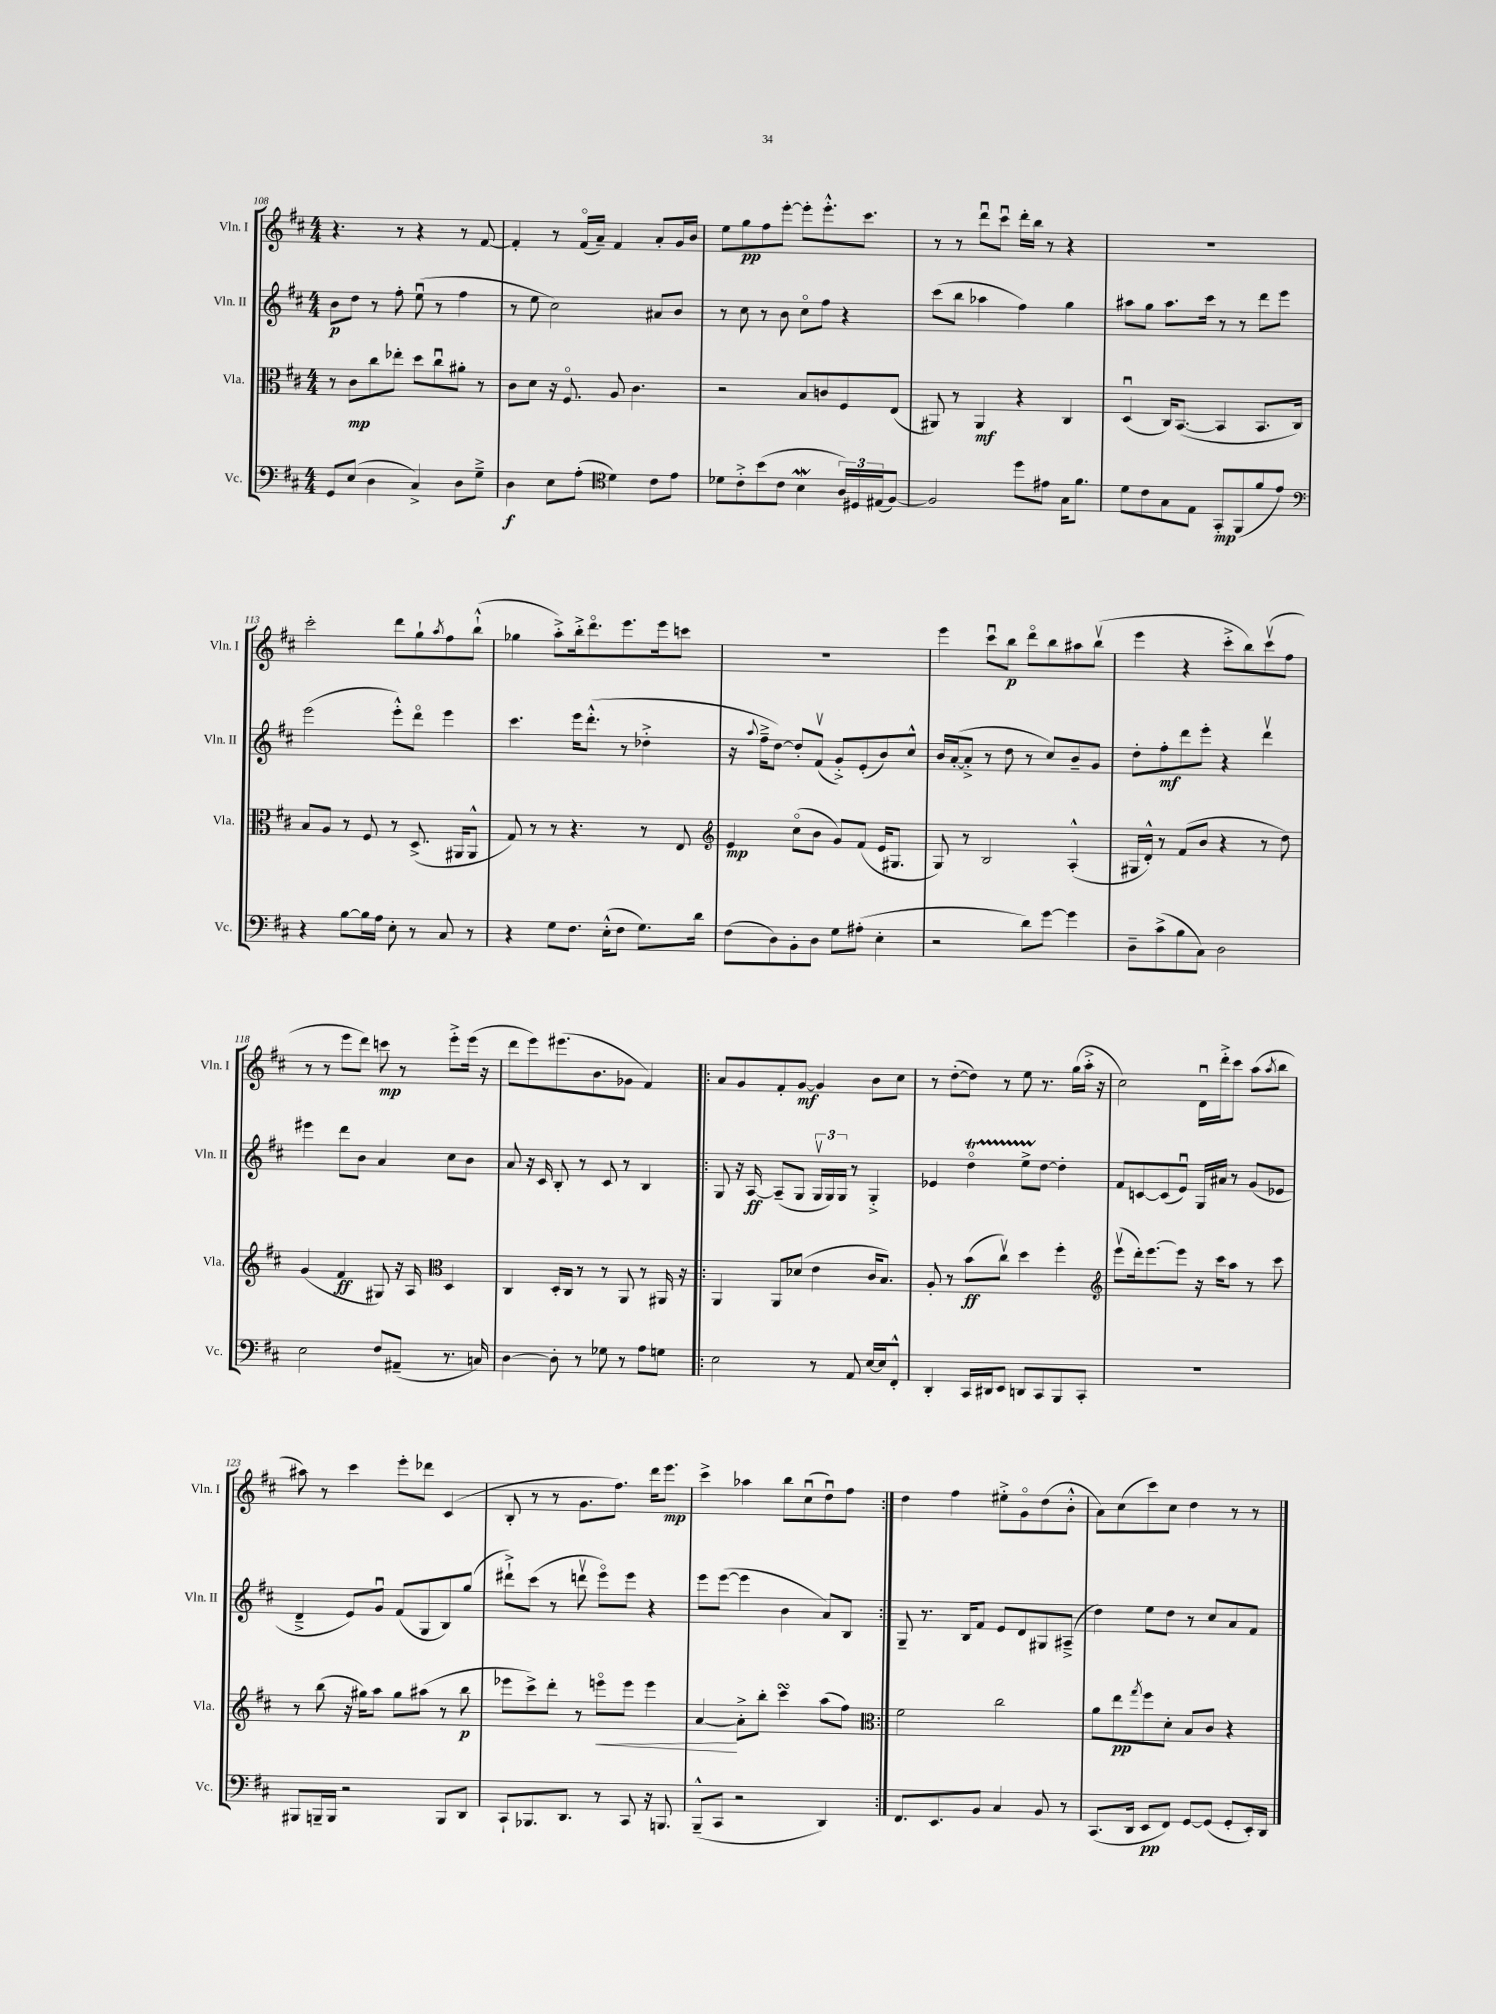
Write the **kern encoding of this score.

**kern	**dynam	**kern	**dynam	**kern	**dynam	**kern	**dynam
*part4	*part4	*part3	*part3	*part2	*part2	*part1	*part1
*staff4	*staff4	*staff3	*staff3	*staff2	*staff2	*staff1	*staff1
*I"Vc.	*	*I"Vla.	*	*I"Vln. II	*	*I"Vln. I	*
*I'Vc.	*	*I'Vla.	*	*I'Vln. II	*	*I'Vln. I	*
*clefF4	*	*clefC3	*	*clefG2	*	*clefG2	*
*k[f#c#]	*	*k[f#c#]	*	*k[f#c#]	*	*k[f#c#]	*
*M4/4	*	*M4/4	*	*M4/4	*	*M4/4	*
=108	=108	=108	=108	=108	=108	=108	=108
8GG/L	.	8r	.	8b\L	p	4.r	.
(8E/J	.	8c#\L	mp	8dd\J	.	.	.
4D\	.	8cc#\	.	8r	.	.	.
.	.	8ee-X'\J	.	8ff#'\	.	8r	.
4C#^/)	.	8dd\L	.	(8eeu\	.	4r	.
.	.	8cc#u\	.	8r	.	.	.
8D\L	.	8a#X'\J	.	4ff#\	.	8r	.
8G~^\J	.	8r	.	.	.	[8f#/	.
=109	=109	=109	=109	=109	=109	=109	=109
4D\	f	8c#\L	.	8r	.	4f#'/]	.
.	.	8d\J	.	8ee\	.	.	.
8E\L	.	16r	.	2cc#\)	.	8r	.
.	.	8.F#/	.	.	.	.	.
(8A'\J	.	.	.	.	.	(16f#/LL	.
.	.	.	.	.	.	16a~/JJ)	.
*clefC4	*	*	*	*	*	*	*
4d\)	.	8A/	.	.	.	4f#/	.
.	.	4.c#\	.	.	.	.	.
8c#\L	.	.	.	8a#X/L	.	8a'/L	.
8e\J	.	.	.	8b/J	.	16g/L	.
.	.	.	.	.	.	16b/JJ	.
=110	=110	=110	=110	=110	=110	=110	=110
8d-X\L	.	2r	.	8r	.	8ee\L	.
8c#'^\	.	.	.	8cc#\	.	8gg\	pp
(8b\	.	.	.	8r	.	8ff#\	.
8c#\J	.	.	.	8b\	.	[8eee'\J	.
4BW\	.	8B/L	.	8cc#\L	.	8eee'\L]	.
.	.	8cn/	.	8ff#\J	.	8.eee'^^\	.
24A/LL)	.	8F#/	.	4r	.	.	.
24D#X/	.	.	.	.	.	.	.
.	.	.	.	.	.	8.ccc#\J	.
(24E#X/J	.	.	.	.	.	.	.
[8F#/J)	.	(8E/J	.	.	.	.	.
=111	=111	=111	=111	=111	=111	=111	=111
2F#/]	.	8AA#X/)	.	(8ccc#\L	.	8r	.
.	.	8r	.	8bb\J	.	8r	.
.	.	4AA#/	mf	4aa-X\	.	8dddu\L	.
.	.	.	.	.	.	8ccc#u\J	.
8dd\L	.	4r	.	4ff#\)	.	16ddd'\LL	.
.	.	.	.	.	.	16bb\JJ	.
8e#X\J	.	.	.	.	.	8r	.
16G\KL	.	4C#/	.	4gg\	.	4r	.
8.f#\J	.	.	.	.	.	.	.
=112	=112	=112	=112	=112	=112	=112	=112
8d\L	.	(4Du/	.	8aa#X\L	.	1r	.
8c#\	.	.	.	8gg\J	.	.	.
8G\	.	16C#/KL)	.	8.aa#\L	.	.	.
.	.	([8.BB/J	.	.	.	.	.
8E\J	.	.	.	.	.	.	.
.	.	.	.	16ccc#\Jk	.	.	.
8GG'/L	mp	4BB/]	.	8r	.	.	.
(8FF#/	.	.	.	8r	.	.	.
8f#/	.	8.BB/L	.	8ddd\L	.	.	.
8e/J)	.	.	.	8eee\J	.	.	.
.	.	16C#/Jk)	.	.	.	.	.
!!LO:LB:g=z
=113	=113	=113	=113	=113	=113	=113	=113
*clefF4	*	*	*	*	*	*	*
4r	.	8B/L	.	(2eee\	.	2ccc#'\	.
.	.	8A/J	.	.	.	.	.
[8B\L	.	8r	.	.	.	.	.
16B\L]	.	8F#/	.	.	.	.	.
16A\JJ	.	.	.	.	.	.	.
8E'\	.	8r	.	8eee'^^\L)	.	8ddd\L	.
8r	.	(8.D^/	.	8ddd\J	.	8gg`\	.
.	.	.	.	.	.	8qaa/	.
8C#/	.	.	.	4eee\	.	8ff#\	.
.	.	16AA#X/KL	.	.	.	.	.
8r	.	8AA#^^/J	.	.	.	(8bb`^^\J	.
=114	=114	=114	=114	=114	=114	=114	=114
4r	.	8G/)	.	4.ccc#\	.	4gg-X\	.
.	.	8r	.	.	.	.	.
8G\L	.	8r	.	.	.	8aa'^\L)	.
8.F#\J	.	4.r	.	16eee\KL	.	16bb'^\k	.
.	.	.	.	(8.ddd'^^\J	.	8.ddd\	.
(16E'^^\KL	.	.	.	.	.	.	.
8F#\J	.	.	.	8r	.	8.eee\	.
8.G\L)	.	8r	.	4dd-X'^\	.	.	.
.	.	.	.	.	.	16eee\k	.
.	.	8E/	.	.	.	8cccn\J	.
16d\Jk	.	.	.	.	.	.	.
=115	=115	=115	=115	=115	=115	=115	=115
*	*	*clefG2	*	*	*	*	*
(8F#\L	.	4e/	mp	16r	.	1r	.
.	.	.	.	8qqaa/	.	.	.
.	.	.	.	16ff#~^\KL	.	.	.
8D\)	.	.	.	[8dd\J)	.	.	.
8BB'\	.	(8cc#\L	.	8dd'/L]	.	.	.
8D\J	.	8b\J	.	(8f#v/J	.	.	.
8G\L	.	8g/L)	.	8g'^/L)	.	.	.
(8A#X'\J	.	(8f#/J	.	(8e'/	.	.	.
4E'\	.	16e/KL	.	8b/)	.	.	.
.	.	8.G#X/J	.	.	.	.	.
.	.	.	.	8cc#^^/J	.	.	.
=116	=116	=116	=116	=116	=116	=116	=116
2r	.	8G/)	.	16b/LL	.	4eee\	.
.	.	.	.	([16a'/J	.	.	.
.	.	8r	.	8a'^/J]	.	.	.
.	.	2B/	.	8r	.	8ccc#u\L	.
.	.	.	.	8dd\	.	8bb\J	p
8d\L)	.	.	.	8r	.	8ddd\L	.
[8g\J	.	.	.	8cc#/L)	.	8bb\	.
4g\]	.	(4A'^^/	.	8b~/	.	8aa#X\	.
.	.	.	.	8g/J	.	(8bbv\J	.
=117	=117	=117	=117	=117	=117	=117	=117
8D~\L	.	16G#X/LL	.	8dd'\L	.	4eee\	.
.	.	16d'^^/JJ)	.	.	.	.	.
(8c#^\	.	8r	.	8ff#'\	mf	.	.
8B\	.	(8f#/L	.	8ddd\	.	4r	.
8C#\J)	.	8b/J	.	8eee'\J	.	.	.
2D\	.	4r	.	4r	.	8ccc#'^\L	.
.	.	.	.	.	.	8bb\)	.
.	.	8r	.	4dddv\	.	(8ccc#v\	.
.	.	8dd\)	.	.	.	8ff#\J	.
!!LO:LB:g=z
=118	=118	=118	=118	=118	=118	=118	=118
2E\	.	(4g/	.	4eee#X\	.	8r	.
.	.	.	.	.	.	8r	.
.	.	4f#/	ff	8ddd\L	.	8eee\L	.
.	.	.	.	8b\J	.	8ddd\J)	.
8F#/L	.	8G#X/)	.	4a/	.	8cccn\	mp
(8AA#X~/J	.	16r	.	.	.	8r	.
.	.	16A/	.	.	.	.	.
*	*	*clefC3	*	*	*	*	*
8.r	.	4D/	.	8cc#\L	.	8eee'^\L	.
.	.	.	.	8b\J	.	(16eee\Jk	.
16Cn/)	.	.	.	.	.	16r	.
=119	=119	=119	=119	=119	=119	=119	=119
[4D\	.	4C#/	.	8a/	.	8ddd\L	.
.	.	.	.	16r	.	8eee\)	.
.	.	.	.	16c#/	.	.	.
8D'\]	.	16D'/LL	.	8B'/	.	(8.eee#X\	.
.	.	16C#/JJ	.	.	.	.	.
8r	.	8r	.	8r	.	.	.
.	.	.	.	.	.	8.b\	.
8G-X\	.	8r	.	8c#/	.	.	.
8r	.	8AA/	.	8r	.	8g-X\J	.
8A\L	.	8r	.	4B/	.	4f#/)	.
8Gn\J	.	16AA#X/	.	.	.	.	.
.	.	16r	.	.	.	.	.
=120!|:	=120!|:	=120!|:	=120!|:	=120!|:	=120!|:	=120!|:	=120!|:
2E\	.	4AA/	.	8G/	.	8a/L	.
.	.	.	.	16r	.	8g/	.
.	.	.	.	[16A/	ff	.	.
.	.	8AA/L	.	(8A~/L]	.	8f#'/	.
.	.	(8d-X/J	.	8G/J	.	[8g/J	mf
8r	.	4e\	.	24Gv/LL	.	4g/]	.
.	.	.	.	24G/)	.	.	.
.	.	.	.	24G/JJ	.	.	.
8AA/	.	.	.	8r	.	.	.
[16E/LL	.	16c#/KL	.	4G'^/	.	8b\L	.
16E/J]	.	8.B/J)	.	.	.	.	.
8FF#'^^/J	.	.	.	.	.	8cc#\J	.
=121	=121	=121	=121	=121	=121	=121	=121
4DD'/	.	8A'/	.	4e-X/	.	8r	.
.	.	8r	.	.	.	([8dd'\L	.
16CC#/LL	.	(8b\L	ff	4ddT\	.	8dd\J])	.
16DD#X/J	.	.	.	.	.	.	.
8EE/J	.	8cc#v\J)	.	.	.	8r	.
8DDn/L	.	4dd\	.	8eeTTT^\L	.	8ee\	.
8CC#/	.	.	.	[8dd\J	.	8.r	.
8BBB/	.	4ff#'\	.	4dd'\]	.	.	.
.	.	.	.	.	.	(16gg\LL	.
8CC#'/J	.	.	.	.	.	16aa'^\JJ	.
.	.	.	.	.	.	16r	.
=122	=122	=122	=122	=122	=122	=122	=122
*	*	*clefG2	*	*	*	*	*
1r	.	(8eeev\L	.	8f#/L	.	2cc#\)	.
.	.	16ddd'\k)	.	[8cn/	.	.	.
.	.	[8.eee\	.	.	.	.	.
.	.	.	.	(8c/]	.	.	.
.	.	8eee\J]	.	8eu/J)	.	.	.
.	.	16r	.	16G/LL	.	16du\LL	.
.	.	16ccc#\KL	.	16a#X/JJ	.	16ddd'^\J	.
.	.	8aa\J	.	8r	.	8ccc#\J	.
.	.	8r	.	(8g/L	.	(8aa\L	.
.	.	.	.	.	.	8qaa/	.
.	.	8ccc#\	.	8e-X/J	.	8bb\J	.
!!LO:LB:g=z
=123	=123	=123	=123	=123	=123	=123	=123
8BBB#X/L	.	8r	.	4d~^/	.	8aa#X\)	.
16BBBn~/L	.	(8bb\	.	.	.	8r	.
16BBB/JJ	.	.	.	.	.	.	.
2r	.	16r	.	8e/L)	.	4ccc#\	.
.	.	16gg#X\KL)	.	.	.	.	.
.	.	8aa\J	.	8gu/J	.	.	.
.	.	8gg#\L	.	(8f#/L	.	8eee'\L	.
.	.	(8aa#X\J	.	8G/	.	8ddd-X\J	.
8BBB/L	.	8r	.	8B/)	.	(4c#/	.
8DD/J	.	8bb\	p	(8gg/J	.	.	.
=124	=124	=124	=124	=124	=124	=124	=124
8CC#`/L	.	8eee-X\L	.	8ddd#X`^\L)	.	8B'/	.
8.BBB-X/	.	8ccc#^\)	.	(8ccc#\J	.	8r	.
.	.	8ddd'\J	.	8r	.	8r	.
8.DD/J	.	.	.	.	.	.	.
.	.	8r	.	8dddnv\	.	8.g\L	.
!	!	!	!LO:HP:b	!	!	!	!
8r	.	8eeen\L	<	8eee\L)	.	.	.
.	.	.	.	.	.	8.ff#\J)	.
8CC#/	.	8eee\J	.	8eee\J	.	.	.
16r	.	4eee\	.	4r	.	16ddd\KL	.
8.BBBn/	.	.	.	.	.	8.eee\J	mp
=125	=125	=125	=125	=125	=125	=125	=125
(8BBB~^^/L	.	[4a/	.	8eee\L	.	4ccc#^\	.
8CC#/J	.	.	.	([8eee\J	.	.	.
2r	.	8a'^\L]	[	4eee\]	.	4aa-X\	.
.	.	8bb'\J	.	.	.	.	.
.	.	4ccc#sSsS\	.	4b\	.	8bb\L	.
.	.	.	.	.	.	(8cc#u\	.
4DD/)	.	(8aa\L	.	8a/L)	.	8ddu\)	.
.	.	8ff#\J)	.	8B/J	.	8ff#\J	.
=126:|!	=126:|!	=126:|!	=126:|!	=126:|!	=126:|!	=126:|!	=126:|!
*	*	*clefC3	*	*	*	*	*
8.FF#/L	.	2f#\	.	8G~/	.	4dd\	.
.	.	.	.	8.r	.	.	.
8.EE/	.	.	.	.	.	.	.
.	.	.	.	.	.	4ff#\	.
.	.	.	.	16B/KL	.	.	.
8BB/J	.	.	.	8f#/J	.	.	.
4C#/	.	2cc#\	.	8e/L	.	8ee#X'^\L	.
.	.	.	.	8d/	.	8g\	.
8BB/	.	.	.	8G#X/	.	(8dd\	.
8r	.	.	.	(8A#X~^/J	.	8b'^^\J	.
=127	=127	=127	=127	=127	=127	=127	=127
(8.CC#/L	.	8a\L	.	4dd\)	.	8a\L)	.
.	.	8ee\	pp	.	.	(8cc#\	.
16DD/Jk	.	.	.	.	.	.	.
.	.	8qgg/	.	.	.	.	.
8EE/L	pp	8ff#\	.	8ee\L	.	8ccc#\)	.
8FF#/J)	.	8d'\J	.	8dd\J	.	8cc#\J	.
[8GG/L	.	8B/L	.	8r	.	4dd\	.
(8GG/J]	.	8c#/J	.	8cc#/L	.	.	.
8GG'/L	.	4r	.	8a/	.	8r	.
16EE'/L)	.	.	.	8f#/J	.	8r	.
16DD/JJ	.	.	.	.	.	.	.
==	==	==	==	==	==	==	==
*-	*-	*-	*-	*-	*-	*-	*-
